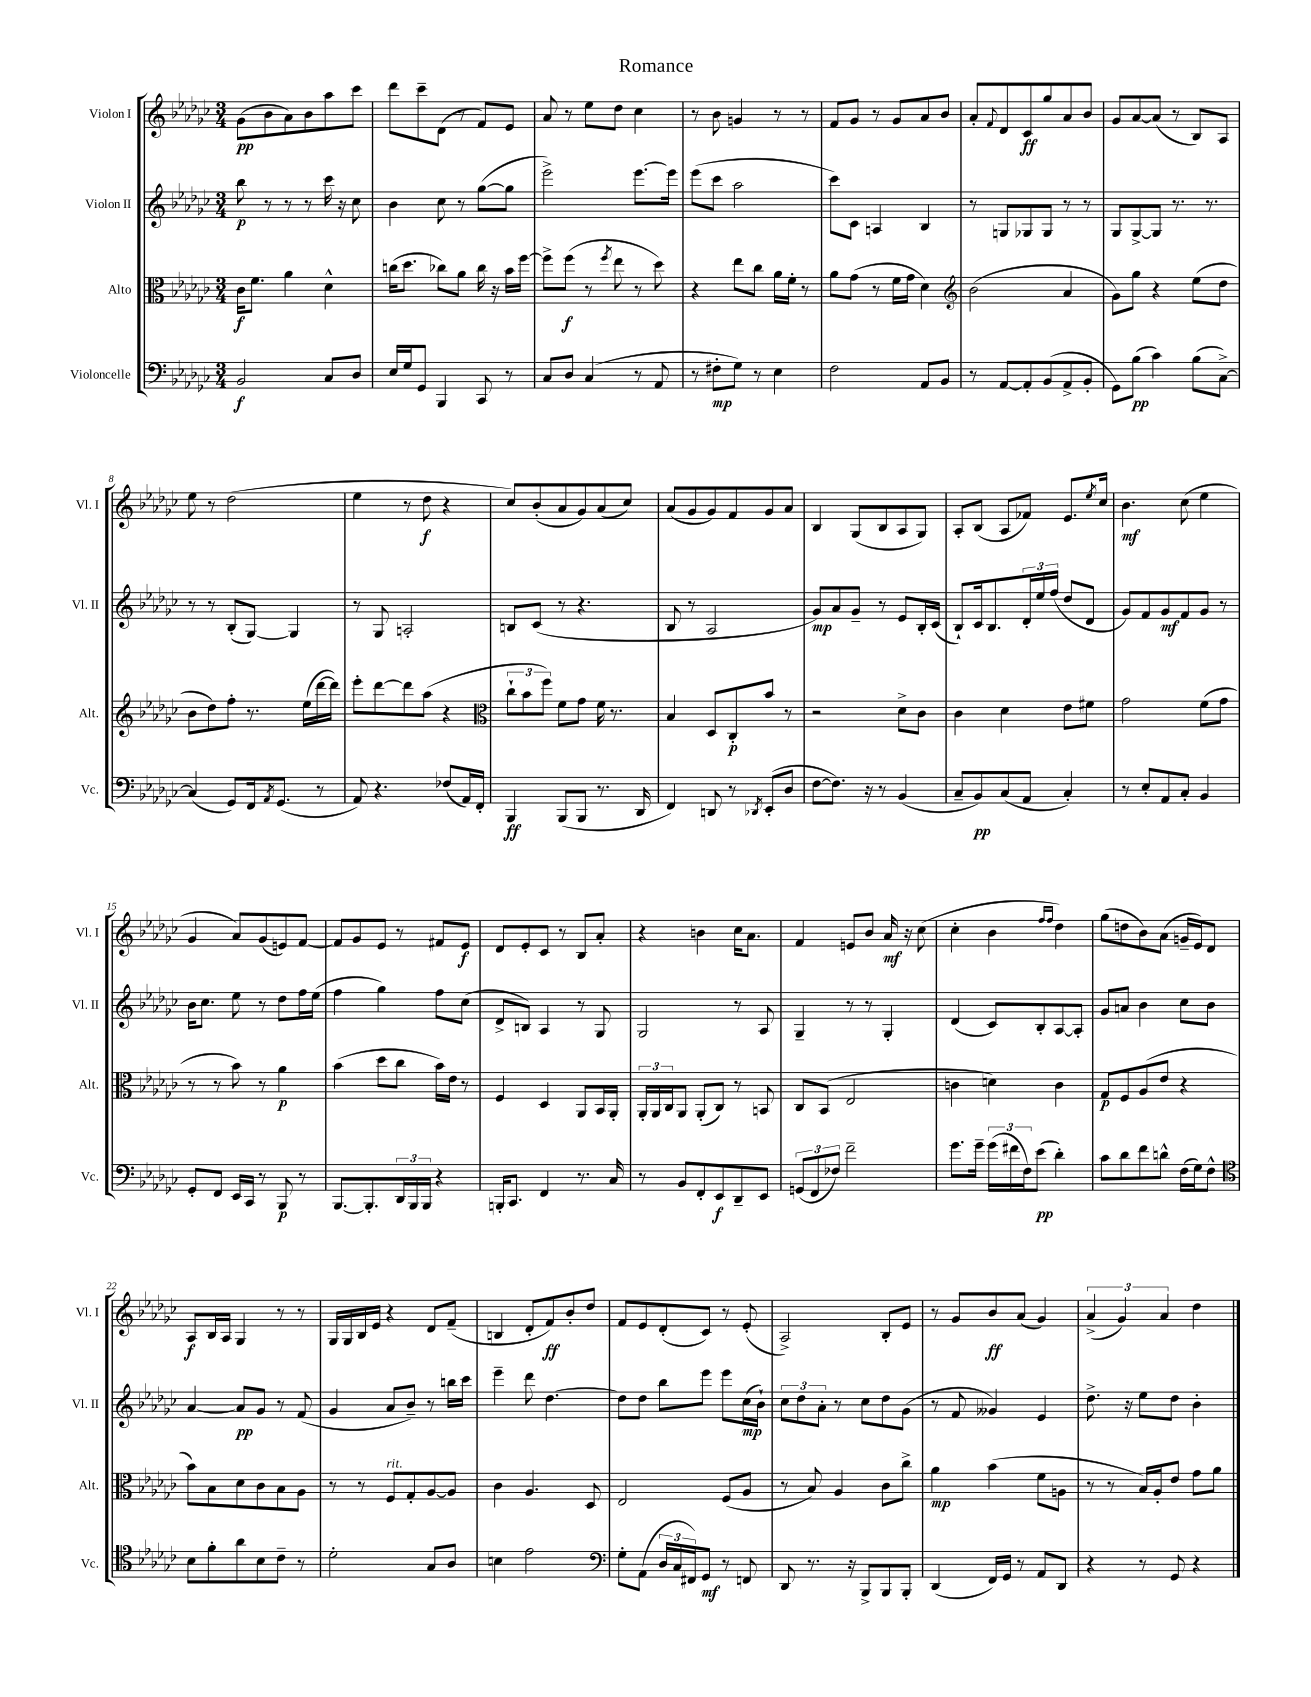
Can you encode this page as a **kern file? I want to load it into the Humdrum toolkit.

**kern	**kern	**kern	**kern
*staff4	*staff3	*staff2	*staff1
*clefF4	*clefC3	*clefG2	*clefG2
*k[b-e-a-d-g-c-]	*k[b-e-a-d-g-c-]	*k[b-e-a-d-g-c-]	*k[b-e-a-d-g-c-]
*M3/4	*M3/4	*M3/4	*M3/4
2BB-	16c-	8bb-	(8g-
.	8.f	.	.
.	.	8r	8b-
.	4a-	8r	8a-)
.	.	8r	8b-
8C-	4d-^^	16ccc-	8aa-
.	.	16r	.
8D-	.	8cc-	8ccc-
=	=	=	=
16E-	(16cc	4b-	8ddd-
16G-	8.dd-	.	.
8GG-	.	.	8ccc-~
4BBB-	8cc-)	8cc-	(8d-
.	8a-	8r	8r
8CC-	16cc-	([8gg-	8f)
.	16r	.	.
8r	16b-	8gg-]	8e-
.	[16ff	.	.
=	=	=	=
8C-	8ff^]	2eee-^)	8a-
8D-	(8ff	.	8r
(4C-	8r	.	8ee-
.	8qff	.	.
.	8ee-	.	8dd-
8r	8r	[8.eee-	4cc-
8AA-	8dd-)	.	.
.	.	16eee-]	.
=	=	=	=
8r	4r	(8eee-	8r
8F#'	.	8ccc-	8b-
8G-)	8ee-	2aa-	4g
8r	8cc-	.	.
4E-	16a-	.	8r
.	16f'	.	.
.	8r	.	8r
=	=	=	=
2F	8a-	8ccc-)	8f
.	(8g-	8c-	8g-
.	8r	4A	8r
.	16f	.	8g-
.	16g-	.	.
8AA-	4d-)	4B-	8a-
8BB-	.	.	8b-
=	=	=	=
*	*clefG2	*	*
8r	(2b-	8r	8a-'
.	.	.	8qqf
[8AA-	.	8G	8d-
8AA-']	.	8G-	8c-
(8BB-	.	8G-	8gg-
8AA-^	4a-	8r	8a-
8BB-'	.	8r	8b-
=	=	=	=
8GG-)	8g-)	8G-	8g-
(8B-	8gg-	[8G-^	[8a-
4c-)	4r	8G-]	(8a-]
.	.	8.r	8r
(8B-	(8ee-	.	8B-)
.	.	8.r	.
[8C-^)	8dd-	.	8A-
=	=	=	=
(4C-]	8b-	8r	8ee-
.	8dd-)	8r	8r
8GG-)	8ff'	(8B-'	(2dd-
16FF	8.r	[8G-)	.
8qAA-	.	.	.
(8.GG-	.	.	.
.	.	4G-]	.
.	(16ee-	.	.
8r	[16ddd-	.	.
.	16ddd-])	.	.
=	=	=	=
8AA-)	8eee-'	8r	4ee-
4.r	[8ddd-	8G-	.
.	8ddd-]	2A'	8r
.	(8aa-	.	8dd-
(8F-	4r	.	4r
16AA-)	.	.	.
16FF'	.	.	.
=	=	=	=
*	*clefC3	*	*
4BBB-	12cc-`	8B	8cc-)
.	12b-	.	.
.	.	(8c-	(8b-'
.	12ff)	.	.
(8BBB-	8f	8r	8a-
8BBB-	8g-	4.r	8g-)
8.r	16f	.	(8a-
.	8.r	.	.
.	.	.	8cc-)
16DD-	.	.	.
=	=	=	=
4FF)	4B-	8B-	(8a-
.	.	8r	8g-
8DD	8D-	2A-	8g-)
8r	8C-'	.	8f
8qDD-	.	.	.
(8EE-'	8b-	.	8g-
8D-	8r	.	8a-
=	=	=	=
[8F	2r	8g-)	4B-
8.F])	.	8a-	.
.	.	8g-~	(8G-
16r	.	.	.
8r	.	8r	8B-
(4BB-	8d-^	8e-	8A-
.	8c-	16B-'	8G-)
.	.	(16c-	.
=	=	=	=
8C-~	4c-	8B-`)	8A-'
8BB-)	.	16c-	(8B-
.	.	8.B-	.
(8C-	4d-	.	8A-
8AA-	.	24d-'	8f-)
.	.	24ee-	.
.	.	(24ff	.
4C-')	8e-	8dd-	8.e-
.	8f#	8d-	.
.	.	.	8qee-
.	.	.	16cc-
=	=	=	=
8r	2g-	8g-)	4.b-
8E-'	.	8f	.
8AA-	.	8g-	.
8C-'	.	8f	(8cc-
4BB-	(8f	8g-	4ee-
.	8g-	8r	.
=	=	=	=
8GG-'	8r	16b-	4g-
.	.	8.cc-	.
8FF	8r	.	.
16EE-	8b-)	8ee-	8a-)
16CC-	.	.	.
8r	8r	8r	(8g-
8BBB-	4a-	8dd-	8e)
8r	.	16ff	[8f
.	.	(16ee-	.
=	=	=	=
[8.BBB-	(4b-	4ff	8f]
.	.	.	8g-
8.BBB-']	.	.	.
.	8dd-	4gg-)	8e-
24DD-	8cc-	.	8r
24BBB-	.	.	.
24BBB-	.	.	.
4r	16b-)	8ff	8f#
.	16e-	.	.
.	8r	(8cc-	8e-
=	=	=	=
16BBB'	4F	8d-^	8d-
8.CC-	.	.	.
.	.	8B)	8e-'
4FF	4D-	4A-	8c-
.	.	.	8r
8.r	8AA-	8r	8B-
.	16BB-	8G-	8a-'
16C-	16AA-'	.	.
=	=	=	=
8r	24AA-'	2G-	4r
.	24AA-	.	.
.	24C-	.	.
8BB-	8AA-	.	.
8FF'	(8AA-'	.	4b
8EE-	8C-)	.	.
8DD-~	8r	8r	16cc-
.	.	.	8.a-
8EE-	8BB	8A-	.
=	=	=	=
(12GG	8C-	4G-~	4f
12FF	.	.	.
.	(8BB-	.	.
12F-)	.	.	.
2f~	2E-	8r	8e
.	.	8r	8b-
.	.	4G-'	16a-
.	.	.	16r
.	.	.	(8cc-
=	=	=	=
8.g-	4c	(4d-	4cc-'
16g-~	.	.	.
(24g-	4d)	8c-)	4b-
24f#	.	.	.
24F)	.	.	.
(8e-	.	8B-'	.
.	.	.	16qqff
.	.	.	16qqff
4d-')	4c	[8A-	4dd-)
.	.	8A-']	.
=	=	=	=
8c-	8G-	8g-	(8gg-
8d-	8F	8a	8dd
8f	(8A-	4b-	8b-)
8d^^	8e-	.	(8a-
(16F	4r	8cc-	16g~
16G-)	.	.	16e-)
8F^^	.	8b-	8d-
=	=	=	=
*clefC4	*	*	*
8B-	8b-)	[4a-	8A-
8f'	8B-	.	16B-
.	.	.	16A-
8a-	8d-	8a-]	4G-
8B-	8c-	8g-	.
8c-~	8B-	8r	8r
8r	8A-	(8f	8r
=	=	=	=
2d-'	8r	4g-	16G-
.	.	.	16G-
.	8r	.	16B-
.	.	.	16e-
.	8F	8a-	4r
.	8G-'	8b-~)	.
8G-	[8A-	8r	8d-
8A-	8A-]	16bb	(8f~
.	.	16ccc-	.
=	=	=	=
4B	4c-	4eee-~	4B
2e-	4.A-	8ddd-	8d-'
.	.	[4.dd-	8f)
.	.	.	8b-'
.	8D-	.	8dd-
=	=	=	=
*clefF4	*	*	*
8G-'	2E-	8dd-]	8f
(8AA-	.	8dd-	8e-
24D-	.	8bb-	(8d-'
24C-	.	.	.
24FF#)	.	.	.
8GG-	.	8eee-	8c-)
8r	(8F	8eee-	8r
8FF	8A-	(16cc-	(8e-'
.	.	16b-`)	.
=	=	=	=
8DD-	8r	12cc-	2A-^)
.	.	12dd-	.
8.r	8B-)	.	.
.	.	12a-'	.
.	4A-	8r	.
16r	.	.	.
8BBB-^	.	8cc-	.
8BBB-	8c-	8dd-	8B-'
8BBB-'	8cc-^	(8g-	8e-
=	=	=	=
(4DD-	4a-	8r	8r
.	.	8f	8g-
16FF)	(4b-	4g--)	8b-
16GG-	.	.	.
8r	.	.	(8a-
8AA-	8f	4e-	4g-)
8DD-	8A	.	.
=	=	=	=
4r	8r	8.dd-^	(6a-^
.	8r	.	.
.	.	.	6g-)
.	.	16r	.
8r	16B-)	8ee-	.
.	16A-'	.	.
.	.	.	6a-
8GG-	8e-	8dd-	.
4r	8g-	4b-'	4dd-
.	8a-	.	.
==	==	==	==
*-	*-	*-	*-
